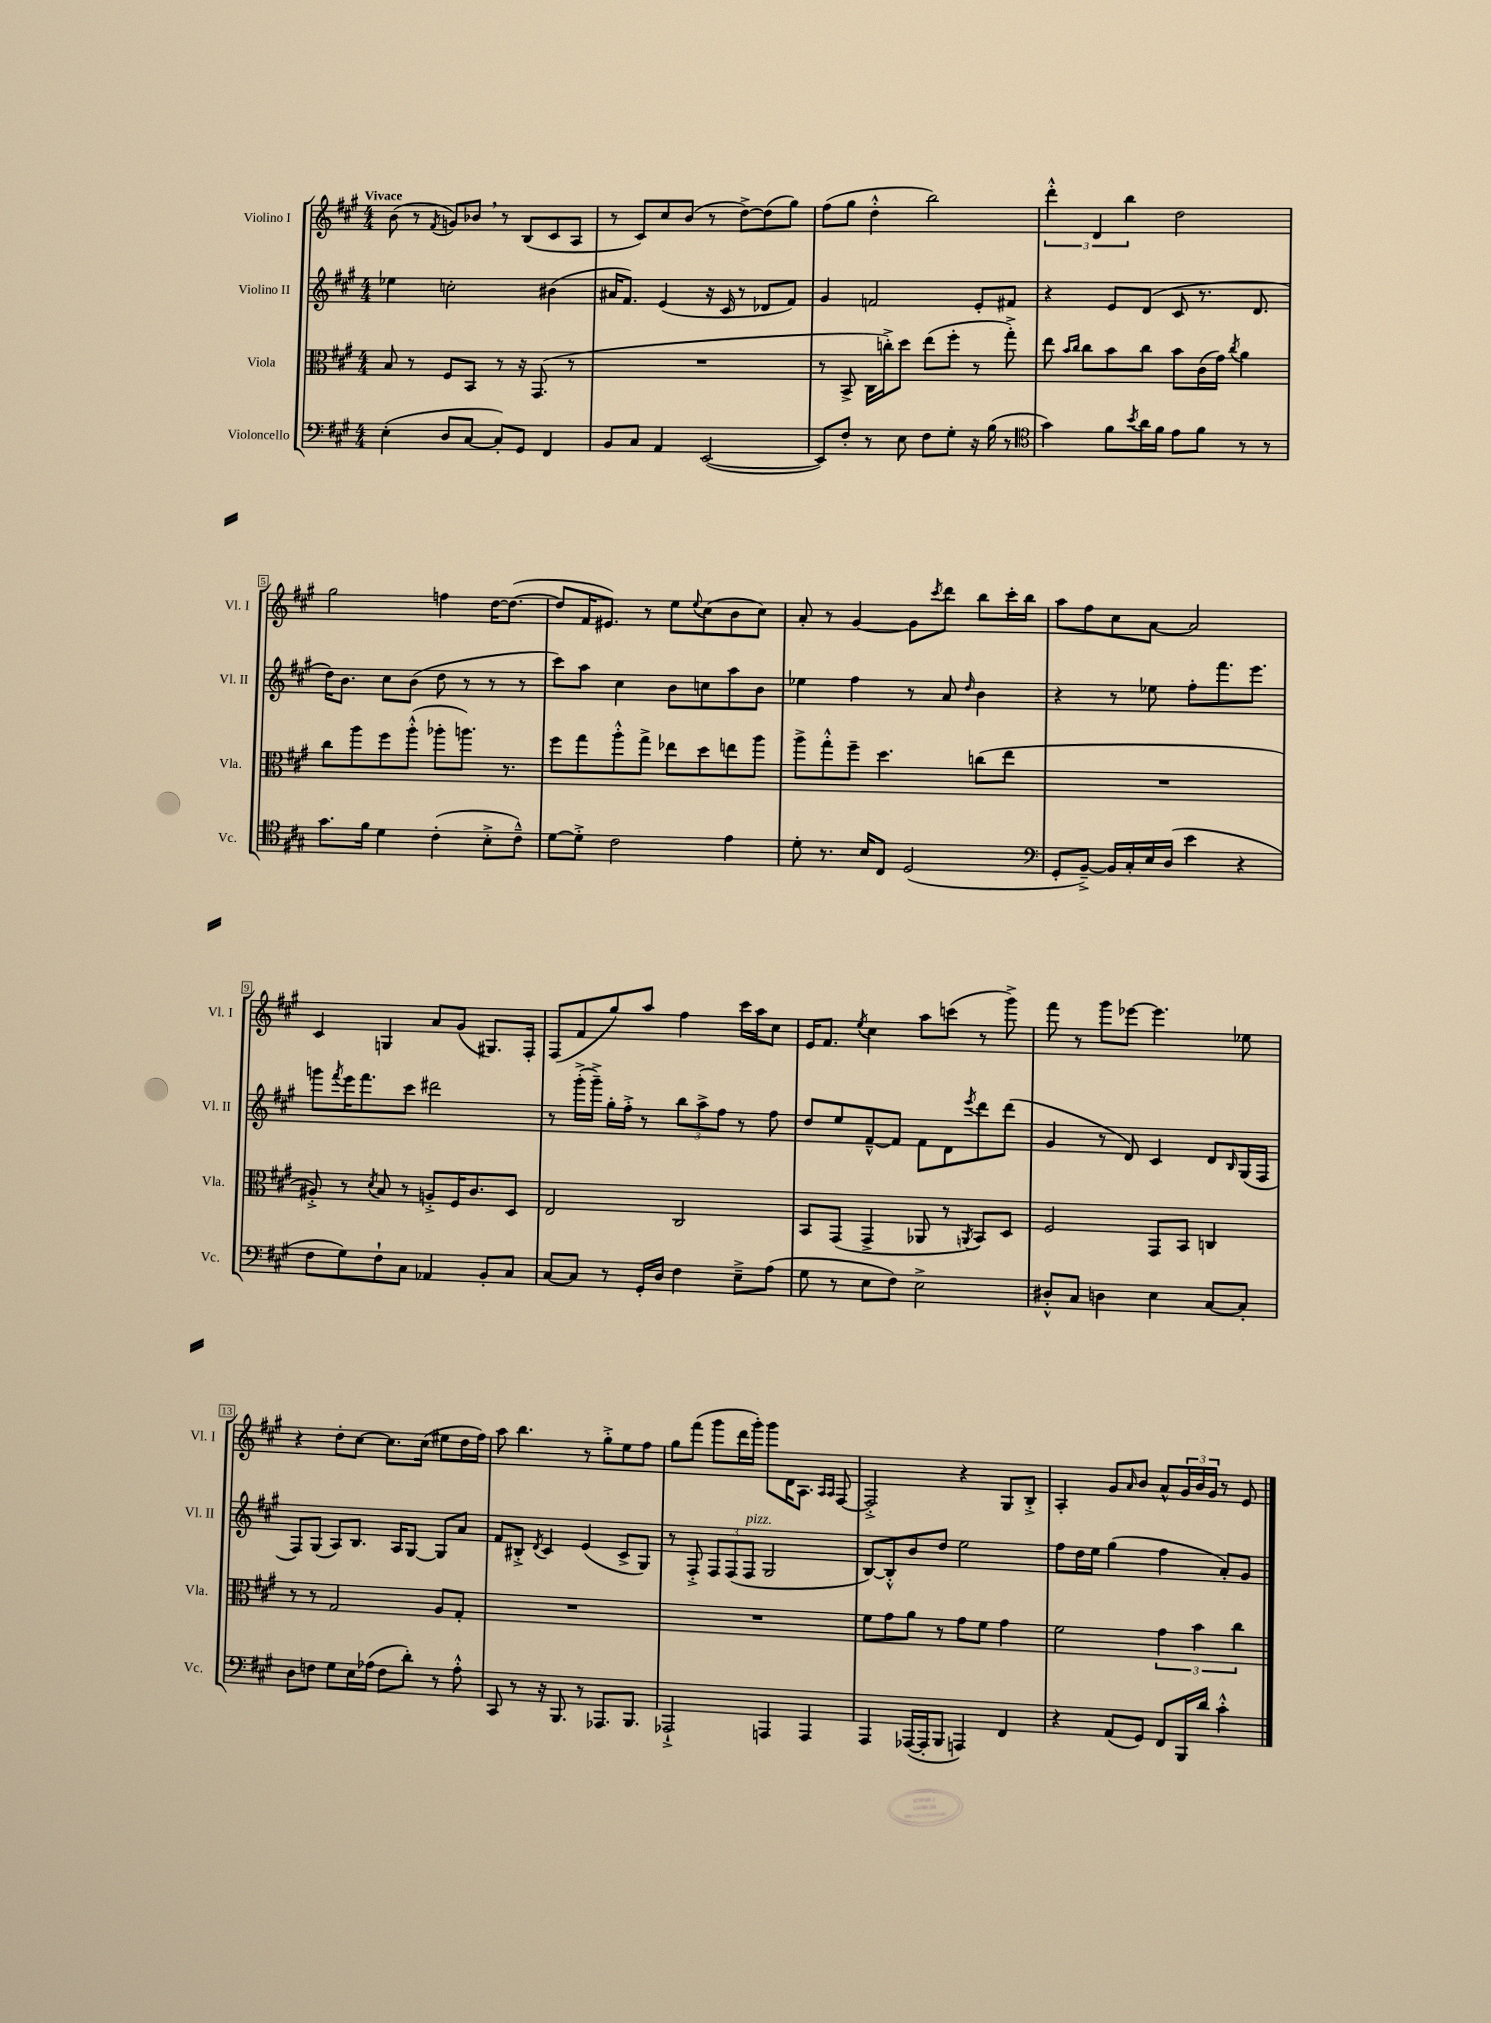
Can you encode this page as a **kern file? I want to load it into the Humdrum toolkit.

**kern	**kern	**kern	**kern
*staff4	*staff3	*staff2	*staff1
*clefF4	*clefC3	*clefG2	*clefG2
*k[f#c#g#]	*k[f#c#g#]	*k[f#c#g#]	*k[f#c#g#]
*M4/4	*M4/4	*M4/4	*M4/4
(4E'	8B	4ee-	(8b
.	8r	.	8r
.	.	.	8qf#
8D	8F#	2cc'	8g)
[8C#	8BB	.	8b-
8C#'])	8r	.	8r
8GG#	16r	.	(8B
.	(8.GG#	.	.
4FF#	.	(4b#	8c#
.	8r	.	8A
=	=	=	=
8BB	1r	16a#	8r
.	.	8.f#)	.
8C#	.	.	8c#)
4AA	.	(4e	8cc#
.	.	.	(8b
([2EE	.	16r	8r
.	.	16c#	.
.	.	8r	[8dd^)
.	.	8d-	(8dd]
.	.	8f#)	8gg#)
=	=	=	=
8EE])	8r	4g#	(8ff#
8F#'	8BB^	.	8gg#
8r	16C#	2f	4dd'^^
.	16cc'^)	.	.
8E	8dd	.	.
8F#	(8ee	.	2bb)
8G#'	8ff#'	.	.
16r	8r	8e'	.
(16B	.	.	.
8r	8gg#'^)	8f#	.
=	=	=	=
*clefC4	*	*	*
4g#)	8ee	4r	6ddd'^^
.	16qqb	.	.
.	16qqcc#	.	.
.	8cc#	.	.
.	.	.	6d
8f#	8b	8e	.
.	.	.	6bb
8qb	.	.	.
16a	8cc#	(8d	.
16f#	.	.	.
8e	8b	8c#	2dd
8f#	(16c#	8.r	.
.	16g#)	.	.
.	8qcc#	.	.
8r	4a	.	.
.	.	8.d	.
8r	.	.	.
=	=	=	=
8.g#	8cc#	16dd)	2gg#
.	.	8.b	.
.	8aa	.	.
16f#	.	.	.
4d	8ff#	8cc#	.
.	(8aa'^^	(8b	.
(4c#'	8aa-'	8dd	4ff
.	8.aa)	8r	.
8B'^	.	8r	[16dd
.	8.r	.	(8.dd_
8c#~^^)	.	8r	.
=	=	=	=
[8d	8ff#	8ccc#)	8dd]
8d'^]	8gg#	8aa	16f#
.	.	.	8.e#)
2c#	8aa'^^	4cc#	.
.	8gg#^	.	8r
.	8ee-	8b	8ee
.	.	.	8qqee
.	8dd	8cc	(8cc#
4e	8ee	8aa	8b
.	8aa	8b	8cc#)
=	=	=	=
8d'	8aa^	4ee-	8a'
8.r	8gg#'^^	.	8r
.	8ff#~	4ff#	[4g#
16B	.	.	.
8C#	4.dd	.	.
(2D	.	8r	8g#]
.	.	.	8qccc#
.	.	8a	8ddd
.	.	16qqdd	.
.	(8cc	4b	8bb
.	8ee	.	16ccc#'
.	.	.	16bb
=	=	=	=
*clefF4	*	*	*
8GG#'	1r	4r	8aa
[8BB~^)	.	.	8ff#
16BB]	.	8r	8cc#
16C#'	.	.	.
16E	.	8ee-	[8a
(16D	.	.	.
4e	.	8ff#'	2a]
.	.	8.fff#	.
4r	.	.	.
.	.	8.eee	.
=	=	=	=
8F#	8A#'^)	8ggg	4c#
.	.	8qfff#	.
8G#)	8r	16eee	.
.	.	8.fff#	.
.	8qd	.	.
8F#`	8B	.	4G
8C#	8r	8ccc#	.
4AA-	8A'^	2ddd#	8a
.	16F#	.	(8g#
.	8.c#	.	.
8BB'	.	.	8.G#)
8C#	8D	.	.
.	.	.	16F#'
=	=	=	=
[8C#	2E	8r	(8F#
8C#]	.	(16ggg#'^	8f#
.	.	16ggg#~^)	.
8r	.	16gg#'	8gg#)
.	.	16ff#'^	.
16GG#'	.	8r	8aa
16D	.	.	.
4F#	2C#	12bb	4ff#
.	.	12aa^	.
.	.	12ff#	.
8E~^	.	8r	16ccc#
.	.	.	16aa
(8A	.	8ff#	8cc#
=	=	=	=
8G#	8BB	8dd	16e
.	.	.	8.f#
8r	(8GG#	8ee	.
.	.	.	8qee
8E	4GG#^	[8f#~^^	4cc#
8F#)	.	8f#]	.
2E^	8AA-	8f#	8aa
.	8r	8d	(8ccc
.	8qAA	8qeee	.
.	8BB)	8ddd	8r
.	8D	(8ddd	8ggg#^)
=	=	=	=
8D#'^^	2F#	4g#	8fff#
8C#	.	.	8r
4D	.	8r	8ggg#
.	.	8d)	[8eee-
4E	8GG#	4c#	4.eee-]
.	8BB	.	.
[8C#	4C	8d	.
.	.	16qqB	.
8C#']	.	(16G#	8ee-
.	.	16F#	.
=	=	=	=
8D	8r	8F#)	4r
8F	8r	(8G#	.
8G#	2G#	8A)	8dd'
16E	.	8.B	[8cc#
(16A-	.	.	.
8F	.	.	8.cc#]
.	.	16A	.
8d')	.	[8G#	.
.	.	.	(16cc#
8r	8A	8G#]	8ee#
8A-'^^	8G#'	8a	16dd
.	.	.	16ff#)
=	=	=	=
8CC#	1r	8f#	8aa
8r	.	8B#'^	4.bb
.	.	8qd	.
16r	.	4c#	.
8.BBB	.	.	.
8r	.	(4e	8r
8.AAA-	.	.	8gg#'^
.	.	8c#^	8ee
8.BBB	.	.	.
.	.	8G#)	8ff#
=	=	=	=
2AAA-`^	1r	8r	8gg#
.	.	8F#'^	(8fff#
.	.	12F#	8ggg#
.	.	(12F#	.
.	.	.	16ddd
.	.	12F#	.
.	.	.	16ggg#')
4AAA	.	2G#	8ggg#
.	.	.	16d
.	.	.	8.A
4AAA	.	.	.
.	.	.	16qqA
.	.	.	16qqA
.	.	.	[8F#
=	=	=	=
4AAA	8f#	[8B)	2F#'^]
.	8g#	8B'^^]	.
([16AAA-	8a	8b	.
16AAA-']	.	.	.
8BBB	8r	8dd	.
4AAA)	8g#	2ee	4r
.	8f#	.	.
4FF#	4g#	.	8G#
.	.	.	8B'^
=	=	=	=
4r	2f#	8ff#	4A'
.	.	16dd	.
.	.	16ee	.
(8AA	.	(4gg#	8g#
.	.	.	16qqa
8GG#)	.	.	8b
8FF#	6g#	4ff#	8a^^
16BBB	.	.	24g#
.	6b	.	24b
16d	.	.	.
.	.	.	24g#
4c#'^^	.	8a')	8r
.	6cc#	.	.
.	.	8g#	8e
==	==	==	==
*-	*-	*-	*-
